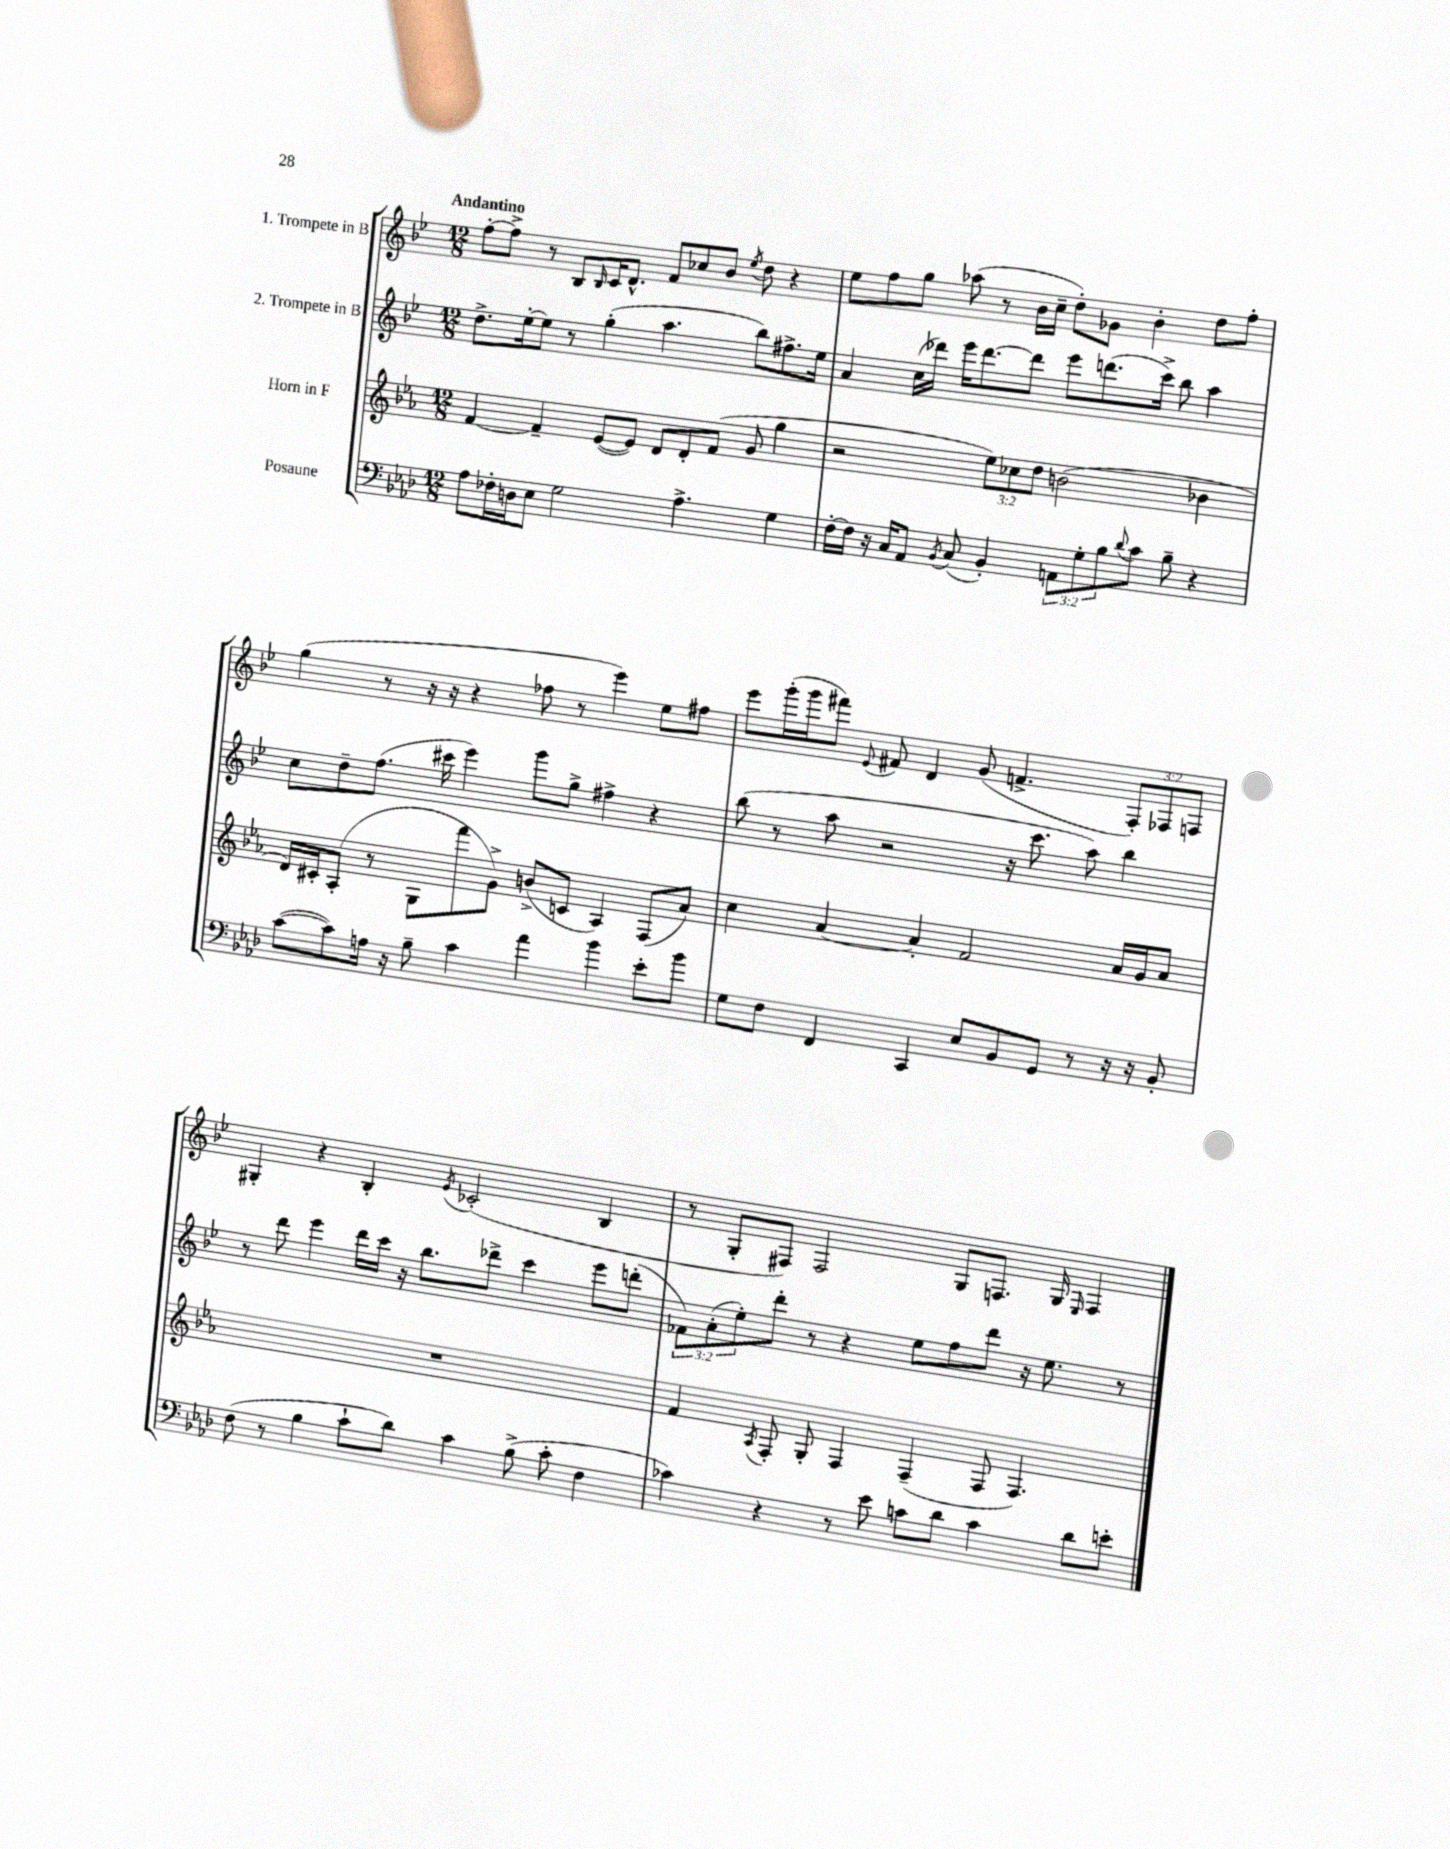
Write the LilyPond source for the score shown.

<<
\new StaffGroup <<
\new Staff = "s0" \with { instrumentName = "1. Trompete in B" } {
    \clef treble \key bes \major \numericTimeSignature \time 12/8 \override Staff.TupletNumber.text = #tuplet-number::calc-fraction-text \tempo "Andantino"
    f''8~-. f''8-> r8 bes8 \grace { bes16 } c'16 d'8.-^ f'8 ces''8 bes'8 \acciaccatura { ees''8 } d''8 r4 |
    ees''8 f''8 g''8 aes''8( r8 bes'16 c''16-- d''8-.) ges'8 bes'4-. d''8 f''8-. |
    g''4( r8 r16 r16 r4 fes''8 r8 ees'''4) ees''8 fis''8 |
    ees'''8 g'''16-.( g'''16 fis'''8) \appoggiatura { ees'8 } fis'8 d'4 g'8( f'4.-> \tuplet 3/2 { f8-.) fes8 f8 } |
    gis4-. r4 bes4-. \acciaccatura { ees'8 } ces'2-.( bes4 |
    r8 g8-. fis8) fis2 g8 f8. g16 \grace { ees16 } f4 \bar "|." |
}
\new Staff = "s1" \with { instrumentName = "2. Trompete in B" } {
    \clef treble \key bes \major \numericTimeSignature \time 12/8 \override Staff.TupletNumber.text = #tuplet-number::calc-fraction-text
    d''8.-> ees''16~-. ees''8 r8 g''4-.( a''4. bes''8) fis''8.-> ees''16 |
    a'4 c''16( des'''16) ees'''16 des'''8.~ des'''8 ees'''8 d'''8.( c'''16->) bes''8 a''4 |
    c''8 d''8-- f''8.( cis'''16 ees'''4) g'''8 g''8-> fis''4-> r4 |
    bes''8( r8 a''8 r2 r16 c'''8. a''8) bes''4 |
    r8 d'''8 ees'''4 d'''16 c'''16 r16 bes''8. des'''8-> c'''4 ees'''8 d'''8-.( |
    \tuplet 3/2 { fes'8) a'8-.( ees''8-.) } d'''8-. r8 r4 ees''8 f''8 d'''8 r16 ees''8. r8 \bar "|." |
}
\new Staff = "s2" \with { instrumentName = "Horn in F" } {
    \clef treble \key ees \major \numericTimeSignature \time 12/8 \override Staff.TupletNumber.text = #tuplet-number::calc-fraction-text
    f'4~ f'4-- ees'8~( ees'8) d'8 d'8-. f'8( g'8 g''4 |
    r2 \tuplet 3/2 { ees''8) ces''8 d''8 } b'2( bes'4 |
    d'16) cis'16-. aes8-.( r8 g8 f'''8 g'8->) b'8->( c'8 aes4) f8( aes'8) |
    c''4 aes'4~ aes'4-. f'2 aes'16 g'16 aes'8 |
    R1. |
    f'4 \acciaccatura { aes8 } f8-. g8-. f4 f4--( f8 f4.) \bar "|." |
}
\new Staff = "s3" \with { instrumentName = "Posaune" } {
    \clef bass \key aes \major \numericTimeSignature \time 12/8 \override Staff.TupletNumber.text = #tuplet-number::calc-fraction-text
    aes8 fes16-. d16 ees8 g2 aes4.-> g4 |
    f16~-. f16 r16 c16 aes,8 \acciaccatura { bes,8 } c8( bes,4-.) \tuplet 3/2 { a,8 g8-. bes8 } \appoggiatura { des'8 } c'8 bes8-- r4 |
    c'8~( c'8) a16 r16 bes8-- c'4 aes'4 bes'4 ees'8-. bes'8 |
    g8 f8 f,4 c,4 ees8 bes,8 g,8 r8 r16 r16 bes,8-. |
    f8( r8 bes4 c'8-! des'8) c'4 bes8->( c'8-. f4 |
    ces'4) r4 r8 ees'8 c'8 des'8 c'4 des'8 e'8-. \bar "|." |
}
>>
>>
\layout { \context { \Score \remove "Bar_number_engraver" } }
